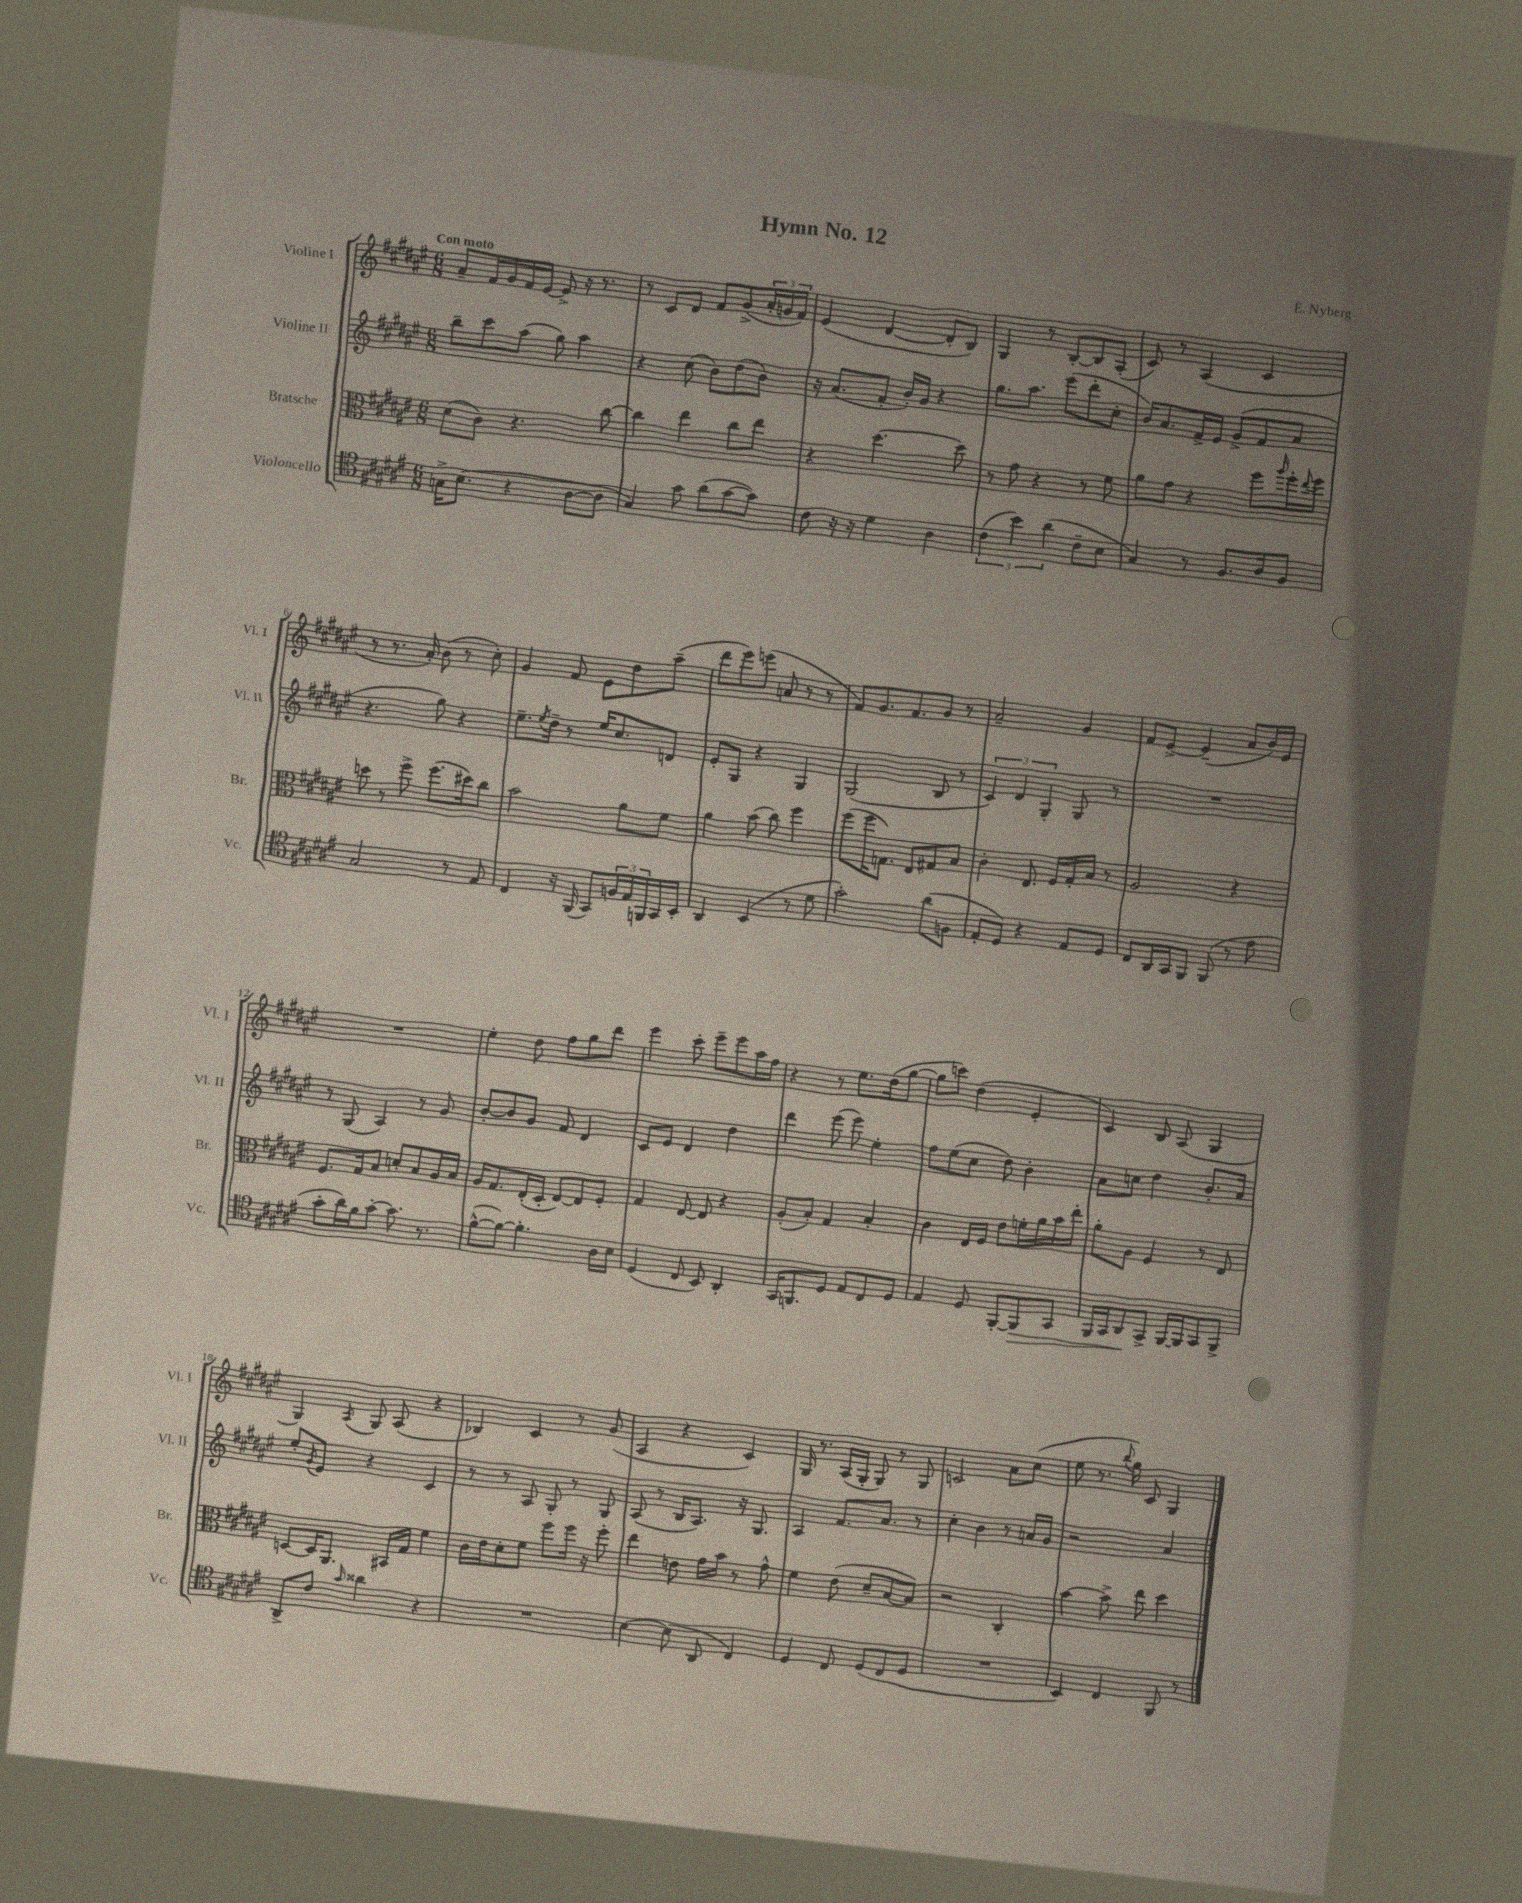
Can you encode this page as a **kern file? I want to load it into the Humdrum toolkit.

**kern	**kern	**kern	**kern
*staff4	*staff3	*staff2	*staff1
*clefC4	*clefC3	*clefG2	*clefG2
*k[f#c#g#d#a#e#]	*k[f#c#g#d#a#e#]	*k[f#c#g#d#a#e#]	*k[f#c#g#d#a#e#]
*M6/8	*M6/8	*M6/8	*M6/8
16G^\LK	(8d#\L	8bb~\L	8a#~/L
(8.B\J	.	.	.
.	8c#\J)	8ccc#\	16f#/L
.	.	.	16g#/
4r	4.r	(8aa#\J	16f#/
.	.	.	[16e#/JJ
.	.	8gg#\)	8e#^/]
[8A#\L	.	4aa#\	16r
.	.	.	8.r
8A#\]J	[8cc#\	.	.
=	=	=	=
4G#/)	4cc#\]	4r	8r
.	.	.	8c#/L
8g#\	4ee#\	(8cc#\	8d#/J
(8a#\L	.	8b\L)	8f#/L
[8g#\	8cc#\L	(8dd#\	(8g#^/
8g#\]J)	8ee#\J	8b\J)	24a#'/L
.	.	.	24g/
.	.	.	24f#/JJ)
=	=	=	=
8c#\	4r	16r	(4e#/
.	.	(8.a#/L	.
16r	.	.	.
16r	.	.	.
4d#\	[4.dd#\	8f#'/J	[4d#/
.	.	16b'/LL)	.
.	.	16g#/JJ	.
4A#\	.	4r	8d#'/]L
.	8dd#\]	.	8B/J)
=	=	=	=
(6c#\	8r	8.gg#\L	4G#/
.	8g#\	.	.
6b\)	.	.	.
.	.	8.aa#\J	.
.	4r	.	8r
(6a#\	.	.	.
.	.	(8eee#\L	[8B'/L
8c#~\L	8r	8ddd#'\	8B/]
8B\J	8f#\	8cc#'\J	(8A#'/J
=	=	=	=
4G#/)	8a#\L	16b/LK)	8c#/)
.	.	8.a#/	.
.	8g#\J	.	8r
8r	4r	16f#^/L	(4A#/
.	.	16e#/JJ	.
8.F#/L	.	(8g#^/L	.
.	8ff#\L	8f#/	4c#/
16A#/k	.	.	.
.	16qqaa#/	.	.
8F#/J	16ff#'\L	8a#/J	.
.	8qqee#/	.	.
.	16ff#\JJ	.	.
=	=	=	=
2G#/	8dd\	4.r	8r
.	8r	.	8.r
.	8ff#^\	.	.
.	.	.	16a#'/)
.	(8.ff#\L	8gg#\)	(8b\
8r	.	4r	8r
.	16dd#\k)	.	.
8E#/	8cc#\J	.	8cc#'\)
=	=	=	=
4C#/	2b\	8.ee#~\L	4g#/
.	.	8qee#/	.
.	.	16dd#~\Jk	.
16r	.	8r	8f#/
(16FF#/	.	.	.
8GG#/L)	.	16ee#/LK	8e#\L
.	.	8.cc#/	.
24F/L	8a#\L	.	8dd#\
24E#/	.	.	.
24FF/	.	.	.
16GG#/	8f#\J	8d/J	(8aa#~\J
16BB'/JJ	.	.	.
=	=	=	=
4AA#/	4a#\	8e#'/L	8ddd#\L
.	.	8G#/J	8eee#\)
(4BB/	(8b\	4r	(8eee\J
.	8cc#\)	.	8a/
8r	4ff#\	4G#/	8r
8d#\	.	.	8r
=	=	=	=
2g#'\)	(8ff#\L	(2G#/	8f#/L)
.	16ff#\K	.	8.g#/
.	8.G\J)	.	.
.	.	.	8.f#/
.	8E#/L	.	.
(8a#\L	8G#/	8B/	8g#/J
8F\J	8B/J	8r	8r
=	=	=	=
8E#'/L	4c#'\	6c#/)	2a#~/
8D#/J)	.	.	.
.	.	6d#/	.
4r	8.E#/	.	.
.	.	6G#'/	.
.	16F#/LL	.	.
8E#/L	16G#'/	8G#/	4g#/
.	16B/JJ	.	.
8D#/J	8r	8r	.
=	=	=	=
8C#/L	2A#/	2.r	8f#/L
16AA#/L	.	.	[8e#^/J
16GG#/J	.	.	.
8FF#/J	.	.	(4e#~/]
(8FF#/	.	.	.
8r	4r	.	8a#/L
8e#\	.	.	16b/L)
.	.	.	16e#/JJ
=	=	=	=
8g#'\L	8.F#/L	8r	2.r
16a#\L)	.	(8G#/	.
16f#\J	16G#/k	.	.
[8g#'\J	8B/J	4A#/)	.
8.g#\]	8d'/L	.	.
.	8B/	8r	.
8.r	.	.	.
.	16A#/L	8g#/	.
.	16B/JJ	.	.
=	=	=	=
([8f#^^\L	16A#/LK	[8b'/L	4ee#'\
.	8.G#/	.	.
8f#\_J)	.	8b/]	.
4.f#'\]	(16E#'/L	8g#/J	8dd#\
.	16D#'/JJ	.	.
.	[8E#/L)	8f#/	8ff#\L
.	8E#/]	4d#/	8gg#\
16A#\LL	8F#'/J	.	8ddd#\J
16B\JJ	.	.	.
=	=	=	=
(4D#/	4G#/	8c#/L	4eee#\
.	.	8e#/J	.
8C#/	[8E#/	4d#/	8ccc#'\
8BB/)	8E#/]	.	8eee#~\L
4AA#'/	4r	4dd#\	8eee#\
.	.	.	16aa#\L
.	.	.	16ff#\JJ
=	=	=	=
16GG#/LK	(8A#'/L	4ddd#\	4r
8.FF/	.	.	.
.	8B'/J)	.	.
8D#/J	4G#/	(8eee#\	8r
8E#/L	.	8eee#\)	8.ee#\L
8C#/	4B'/	4ee#'\	.
.	.	.	(16dd#\k
8D#/J	.	.	[8gg#\J
=	=	=	=
4E#/	4c#\	8ff#\L	8gg#\]L
.	.	(8ee#\	8ccc\J)
8D#/	16E#/LL	8cc#\J	(4dd#\
.	16F#/JJ	.	.
[8FF#'/L	8e#\L	8dd#\)	.
8FF#/]	16f'\L	4b'\	4e#'/
.	16a#\	.	.
8GG#/J	16b\	.	.
.	16ee#'\JJ	.	.
=	=	=	=
16FF#/LL	8a#'\L	8a#\L	4c#/)
16GG#/J	.	.	.
8AA#/	8A#\J	8cc\J	.
8GG#^/J	4F#/	4dd#\	8B/
[16FF#/LL	.	.	(8A#/
16FF#/]J	.	.	.
8GG#/	8r	8.b'/L	4G#/
8FF#^/J	8E#/	.	.
.	.	16a#/Jk	.
=	=	=	=
8AA#^/L	[8D/L	8ee#'/L	4G#/)
.	.	8qg#/	.
8c#/J	16D/]K	8e#/J	.
.	8.AA#/J	.	.
16qqg#/	.	.	8qA#/
4a##\	.	4r	8G#/
.	16BB#/LL	.	(8A#/
.	16G#/JJ	.	.
4r	4f#\	4c#/	4r
=	=	=	=
2.r	16c#\LL	8r	4B-/)
.	16e#\J	.	.
.	8d#'\	8r	.
.	8f#\J	8A#/	4c#/
.	8ff#\L	8G#'/	.
.	16ff#\Jk	8r	8r
.	16r	.	.
.	8ff#'\	8G#/	(8g#/
=	=	=	=
[4B\	4ee#\	(8A#/	4A#/
.	.	8r	.
(8B\]	8e\	16B/LK	4r
.	.	8.A#/J)	.
8AA#/	16g#\LL	.	.
.	16b\JJ	.	.
4C#/)	8r	16r	4c#/)
.	.	8.G#/	.
.	8g#^^\	.	.
=	=	=	=
4D#/	4f#\	4A#/	16G#/
.	.	.	8.r
8C#/	(8e#\	8.f#/L	(16A#/LL
.	.	.	16G#'/JJ
(8D#/L	8d#~/L	.	8G#/)
.	.	8.a#/J	.
8C#/	[8B/	.	8r
8D#/J	8B/]J)	8r	8G#/
=	=	=	=
2.r	2r	4cc#'\	2c/
.	.	4b\	.
.	4C#'/	8r	8a#\L
.	.	16a/LL	(8cc#\J
.	.	16g#/JJ	.
=	=	=	=
4BB/)	[4b\	2r	8ee#\
.	.	.	8.r
4C#/	8b^\]	.	.
.	.	.	8qqbb/
.	.	.	16gg#\)
.	8ee#\	.	8c#/
8FF#/	4dd#\	4a#/	4G#/
8r	.	.	.
==	==	==	==
*-	*-	*-	*-
